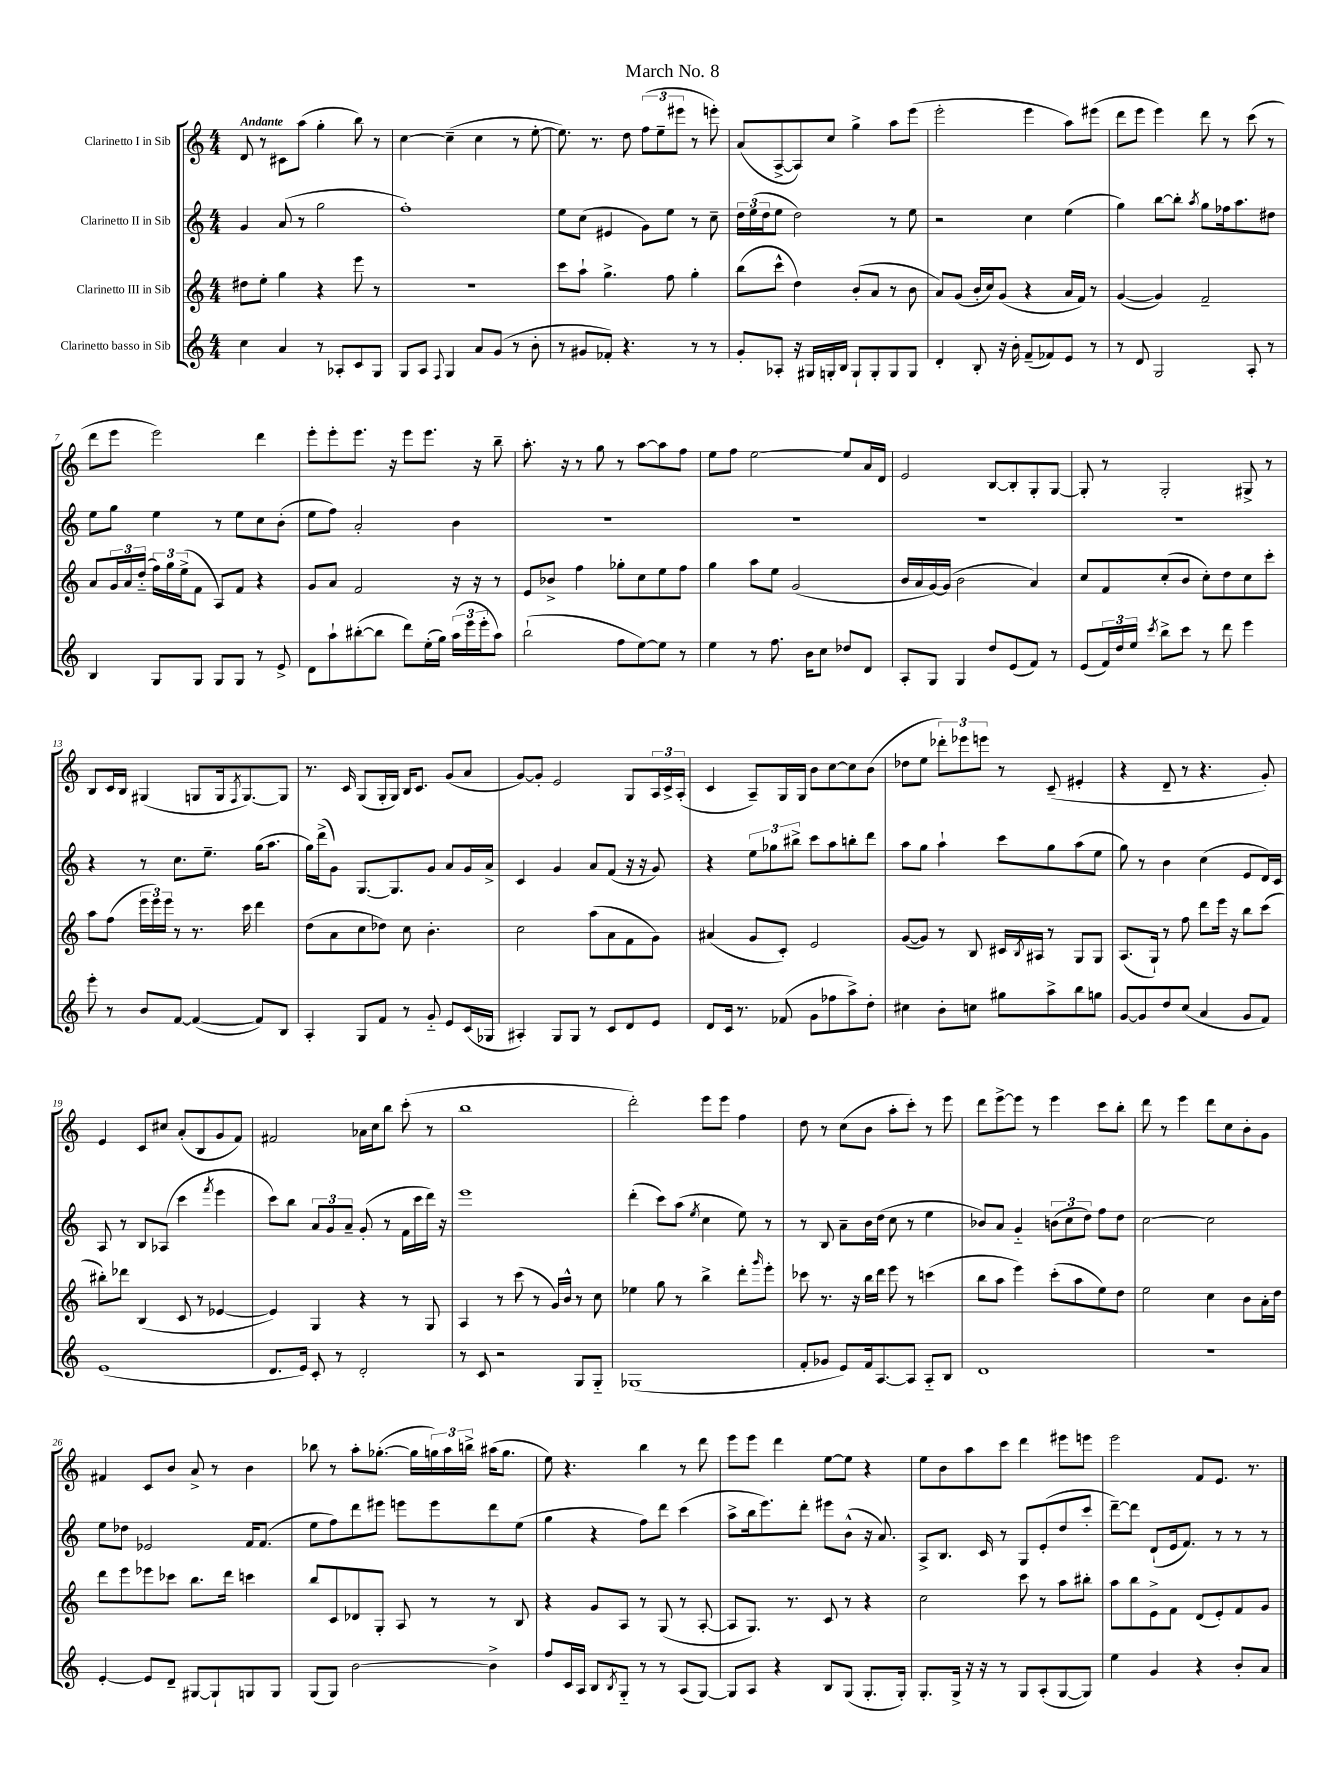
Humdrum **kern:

**kern	**kern	**kern	**kern
*staff4	*staff3	*staff2	*staff1
*clefG2	*clefG2	*clefG2	*clefG2
*k[]	*k[]	*k[]	*k[]
*M4/4	*M4/4	*M4/4	*M4/4
4cc	8dd#	4g	8d
.	8ee'	.	8r
4a	4gg	(8a	8c#
.	.	8r	(8aa
8r	4r	2gg	4gg'
8A-'	.	.	.
8c	8eee	.	8bb)
8G	8r	.	8r
=	=	=	=
8G	1r	1ff')	[4cc
8A	.	.	.
8qqF	.	.	.
4G	.	.	(4cc~]
8a	.	.	4cc
(8g	.	.	.
8r	.	.	8r
8b'	.	.	[8ee'
=	=	=	=
8r	8ccc	8ee	8.ee])
8g#	8aa`	(8cc	.
.	.	.	8.r
8f-')	4.gg^	4e#	.
4.r	.	.	8dd
.	.	8g)	(12ff
.	.	.	12ee~
.	8ff	8ee	.
.	.	.	12eee#
8r	4gg'	8r	8r
8r	.	8cc~	8eee')
=	=	=	=
8g'	(8bb	24dd	(8a
.	.	(24ee	.
.	.	24dd	.
8A-'	8ccc^^	8ee	[8A^
16r	4dd)	2dd)	8A])
16G#	.	.	.
16G'	.	.	8cc
16B	.	.	.
8G`	(8b'	.	4gg^
8G'	8a	.	.
8G	8r	8r	8aa
8G	8b	8ee	(8eee
=	=	=	=
4d'	8a)	2r	2eee'
.	(8g	.	.
8B'	16b'	.	.
.	16cc)	.	.
16r	(8g	.	.
16b'	.	.	.
(8f~	4r	4cc	4eee
8f-)	.	.	.
8e	16a	(4ee	8aa)
.	16f)	.	.
8r	8r	.	(8eee#
=	=	=	=
8r	([4g	4gg)	8ddd
8d	.	.	8eee
2G	4g])	[8bb	4eee)
.	.	8bb']	.
.	.	8qaa	.
.	2f~	8gg	8ddd
.	.	16ff-	8r
.	.	8.aa	.
8A'	.	.	(8ccc
8r	.	8dd#	8r
=	=	=	=
4B	8a	8ee	8ddd
.	24g	8gg	8eee
.	24a	.	.
.	(24dd'~	.	.
8G	24ff)	4ee	2eee)
.	24gg	.	.
.	(24ee^	.	.
8G	8f	.	.
8G	8A)	8r	.
8G	8f	8ee	.
8r	4r	8cc	4ddd
8e^	.	(8b'	.
=	=	=	=
8d	8g	8ee	8eee'
8aa`	8a	8ff)	8eee'
([8bb#'	2f	2a'	8.eee
8bb#]	.	.	.
.	.	.	16r
8ddd)	.	.	8eee
(16ee'	.	.	8.eee
16gg)	.	.	.
(24aa	16r	4b	.
24eee	.	.	.
.	16r	.	16r
24eee'	.	.	.
8aa)	8r	.	8bb~
=	=	=	=
(2bb`	8e	1r	8.aa'
.	8b-^	.	.
.	.	.	16r
.	4ff	.	8r
.	.	.	8gg
8ff	8gg-'	.	8r
[8ee)	8cc	.	[8aa
8ee]	8ee	.	8aa]
8r	8ff	.	8ff
=	=	=	=
4ee	4gg	1r	8ee
.	.	.	8ff
8r	8aa	.	[2ee
8.ff	8ee	.	.
.	(2g	.	.
16b	.	.	.
8cc	.	.	.
8dd-	.	.	8ee]
8d	.	.	16a
.	.	.	16d
=	=	=	=
8A'	16b	1r	2e
.	16a	.	.
8G	[16g)	.	.
.	(16g]	.	.
4G	2b	.	.
8dd	.	.	[8B
(8e	.	.	8B']
8f)	4a)	.	8G'
8r	.	.	[8G
=	=	=	=
(8e	8cc	1r	8G']
24f)	8f	.	8r
24dd	.	.	.
24ee	.	.	.
8qccc	.	.	.
8bb^	(8cc'	.	2G'
8ccc	8b	.	.
8r	8cc')	.	.
8ddd	8dd	.	.
4eee	8cc	.	8G#^
.	8ccc'	.	8r
=	=	=	=
8eee'	8aa	4r	8B
8r	(8ff	.	16c
.	.	.	16B
8b	24eee	8r	(4G#
.	24eee)	.	.
.	24eee	.	.
[8f	8r	8.cc	.
(4f_	8.r	.	8G
.	.	8.ee~	.
.	.	.	16G
.	.	.	8qF
.	16ccc	.	[8.G)
8f])	4ddd	(16gg	.
.	.	8.aa	.
8B	.	.	8G]
=	=	=	=
4A'	(8dd	16gg)	8.r
.	.	(16ddd^	.
.	8a	8g)	.
.	.	.	16c
8G	8cc	[8.G	(8G
8f	8dd-)	.	16G'
.	.	8.G]	16G)
8r	8cc	.	16B
.	.	.	8.c
8g'~	4.b'	8g	.
8e	.	8a	(8g
(16c	.	16g	8a
16G-	.	16a^	.
=	=	=	=
4A#')	2cc	4c	[8g)
.	.	.	8g']
8G	.	4g	2e
8G	.	.	.
8r	(8aa	8a	.
8c	8a	(8f	.
8d	8f	16r	8G
.	.	16r	.
8e	8g)	8g)	24A
.	.	.	24c^
.	.	.	(24A'
=	=	=	=
8d	(4a#	4r	4c
16c	.	.	.
8.r	.	.	.
.	8g	12ee	8A~)
.	.	12gg-	.
(8f-	8c')	.	16G
.	.	12bb#^	.
.	.	.	16G
8g	2e	8ccc	8b
8ff-	.	8aa	[8cc
8aa^)	.	8bb'	8cc]
8dd'	.	8ddd	(8b
=	=	=	=
4cc#	([8g	8aa	8dd-
.	8g])	8gg	8ee
8b'	8r	4aa`	12ddd-')
.	.	.	12eee-
8cc	8B	.	.
.	.	.	12eee
8gg#	16c#	8ccc	8r
.	8qB	.	.
.	16A#	.	.
8aa^	8r	8gg	(8c~
8bb	8G	(8aa	4e#'
8gg	8G	8ee	.
=	=	=	=
[8g	(8.A	8gg)	4r
8g]	.	8r	.
.	16G`)	.	.
8dd	8r	4b	8d~
(8cc	8ff	.	8r
4a	8ddd	(4cc	4.r
.	16eee	.	.
.	16r	.	.
8g	8bb	8e	.
8f)	(8ccc	16d)	8g')
.	.	16c	.
=	=	=	=
(1e	8bb#')	8A	4e
.	8ddd-	8r	.
.	(4B	8B	8c
.	.	(8A-	8cc#
.	8c	4ccc	(8a'
.	8r	.	8B
.	.	8qfff	.
.	[4e-	4eee	8g
.	.	.	8f)
=	=	=	=
8.d	4e-])	8ccc)	2f#
.	.	8bb	.
16e)	.	.	.
8c'	4G	12a	.
.	.	12g	.
8r	.	.	.
.	.	12a~	.
2d'	4r	(8g'	16a-
.	.	.	16cc
.	.	8r	8bb
.	8r	16f	(8ccc'
.	.	16ccc	.
.	8G	16ddd)	8r
.	.	16r	.
=	=	=	=
8r	4A	1eee	1bb
8c	.	.	.
2r	8r	.	.
.	(8ccc	.	.
.	8r	.	.
.	16g)	.	.
.	16b^^	.	.
8G	8r	.	.
8G'~	8cc	.	.
=	=	=	=
(1G-	4ee-	(4ddd'	2ddd')
.	8gg	8ccc)	.
.	8r	(8aa	.
.	.	8qee	.
.	4bb^	4cc	8eee
.	.	.	8eee
.	8ddd'	8ee)	4ff
.	16qqggg	.	.
.	8eee'	8r	.
=	=	=	=
8f'	8ccc-	8r	8dd
8g-	8.r	8B	8r
8e)	.	8a~	(8cc
.	16r	.	.
16f	16bb	16b	8b
[8.A	16ddd	(16dd	.
.	8eee	8cc	8aa'
8A]	8r	8r	8ccc')
8A'~	(4ccc	4ee	8r
8B	.	.	8eee
=	=	=	=
1d	8bb	8b-)	8ddd
.	8aa	8a	[8eee^
.	4eee)	4g'~	8eee]
.	.	.	8r
.	(8ccc'	(12b	4eee
.	.	12cc	.
.	8aa	.	.
.	.	12dd)	.
.	8ee)	8ff	8ccc
.	8dd	8dd	8bb'
=	=	=	=
1r	2ee	[2cc	8ddd
.	.	.	8r
.	.	.	4eee
.	4cc	2cc]	8ddd
.	.	.	8cc
.	8b	.	8b'
.	16a'	.	8g
.	16dd	.	.
=	=	=	=
[4e'	8ddd	8ee	4f#
.	8eee	8dd-	.
8e]	8eee-	2e-	8c
8d~	8ccc-	.	8b
[8G#	8.bb	.	8a^
8G#`]	.	.	8r
.	16ddd	.	.
8G	4ccc	16f	4b
.	.	(8.f	.
8G	.	.	.
=	=	=	=
(8G	8bb	8ee	8bb-
8G)	8c	8ff)	8r
[2b	8d-	8ddd	8aa'
.	8G'	8eee#	([8.gg-'
.	8A	8eee	.
.	.	.	16gg-]
.	8r	8eee	24gg)
.	.	.	24aa
.	.	.	24bb^
4b^]	8r	8ddd	(16aa#
.	.	.	8.gg
.	8B	(8ee	.
=	=	=	=
8ff	4r	4gg	8ee)
16c	.	.	4.r
16A	.	.	.
8B	8g	4r	.
8qB	.	.	.
8G'~	8A	.	.
8r	8r	8ff)	4bb
8r	(8G	8ddd	.
(8A	8r	(4ccc	8r
[8G)	[8A'	.	8ddd
=	=	=	=
8G]	8A]	8aa^	8eee
8A	8.G)	16bb	8eee
.	.	8.eee)	.
4r	.	.	4ddd
.	8.r	.	.
.	.	8ddd'	.
8B	8c	8eee#	[8ee
(8G	8r	(8b^^	8ee]
8.G'	4r	16r	4r
.	.	8.a)	.
16G')	.	.	.
=	=	=	=
8.G'	2cc	8A^	8ee
.	.	8.B	8b
16G^	.	.	.
16r	.	.	8aa
16r	.	16c	.
8r	.	8r	8ccc
8G	8ccc	8G	4ddd
(8A'	8r	(8e'	.
[8G	8aa	8dd	8eee#
8G])	8bb#'	8ccc'	8eee
=	=	=	=
4ee	8aa	[8ddd~)	2eee
.	8bb	8ddd]	.
4g	8e^	(8d`	.
.	8f	16e	.
.	.	8.f)	.
4r	(8d	.	8f
.	8e')	8r	8.e
8b'	8f	8r	.
.	.	.	8.r
8a	8g	8r	.
==	==	==	==
*-	*-	*-	*-
